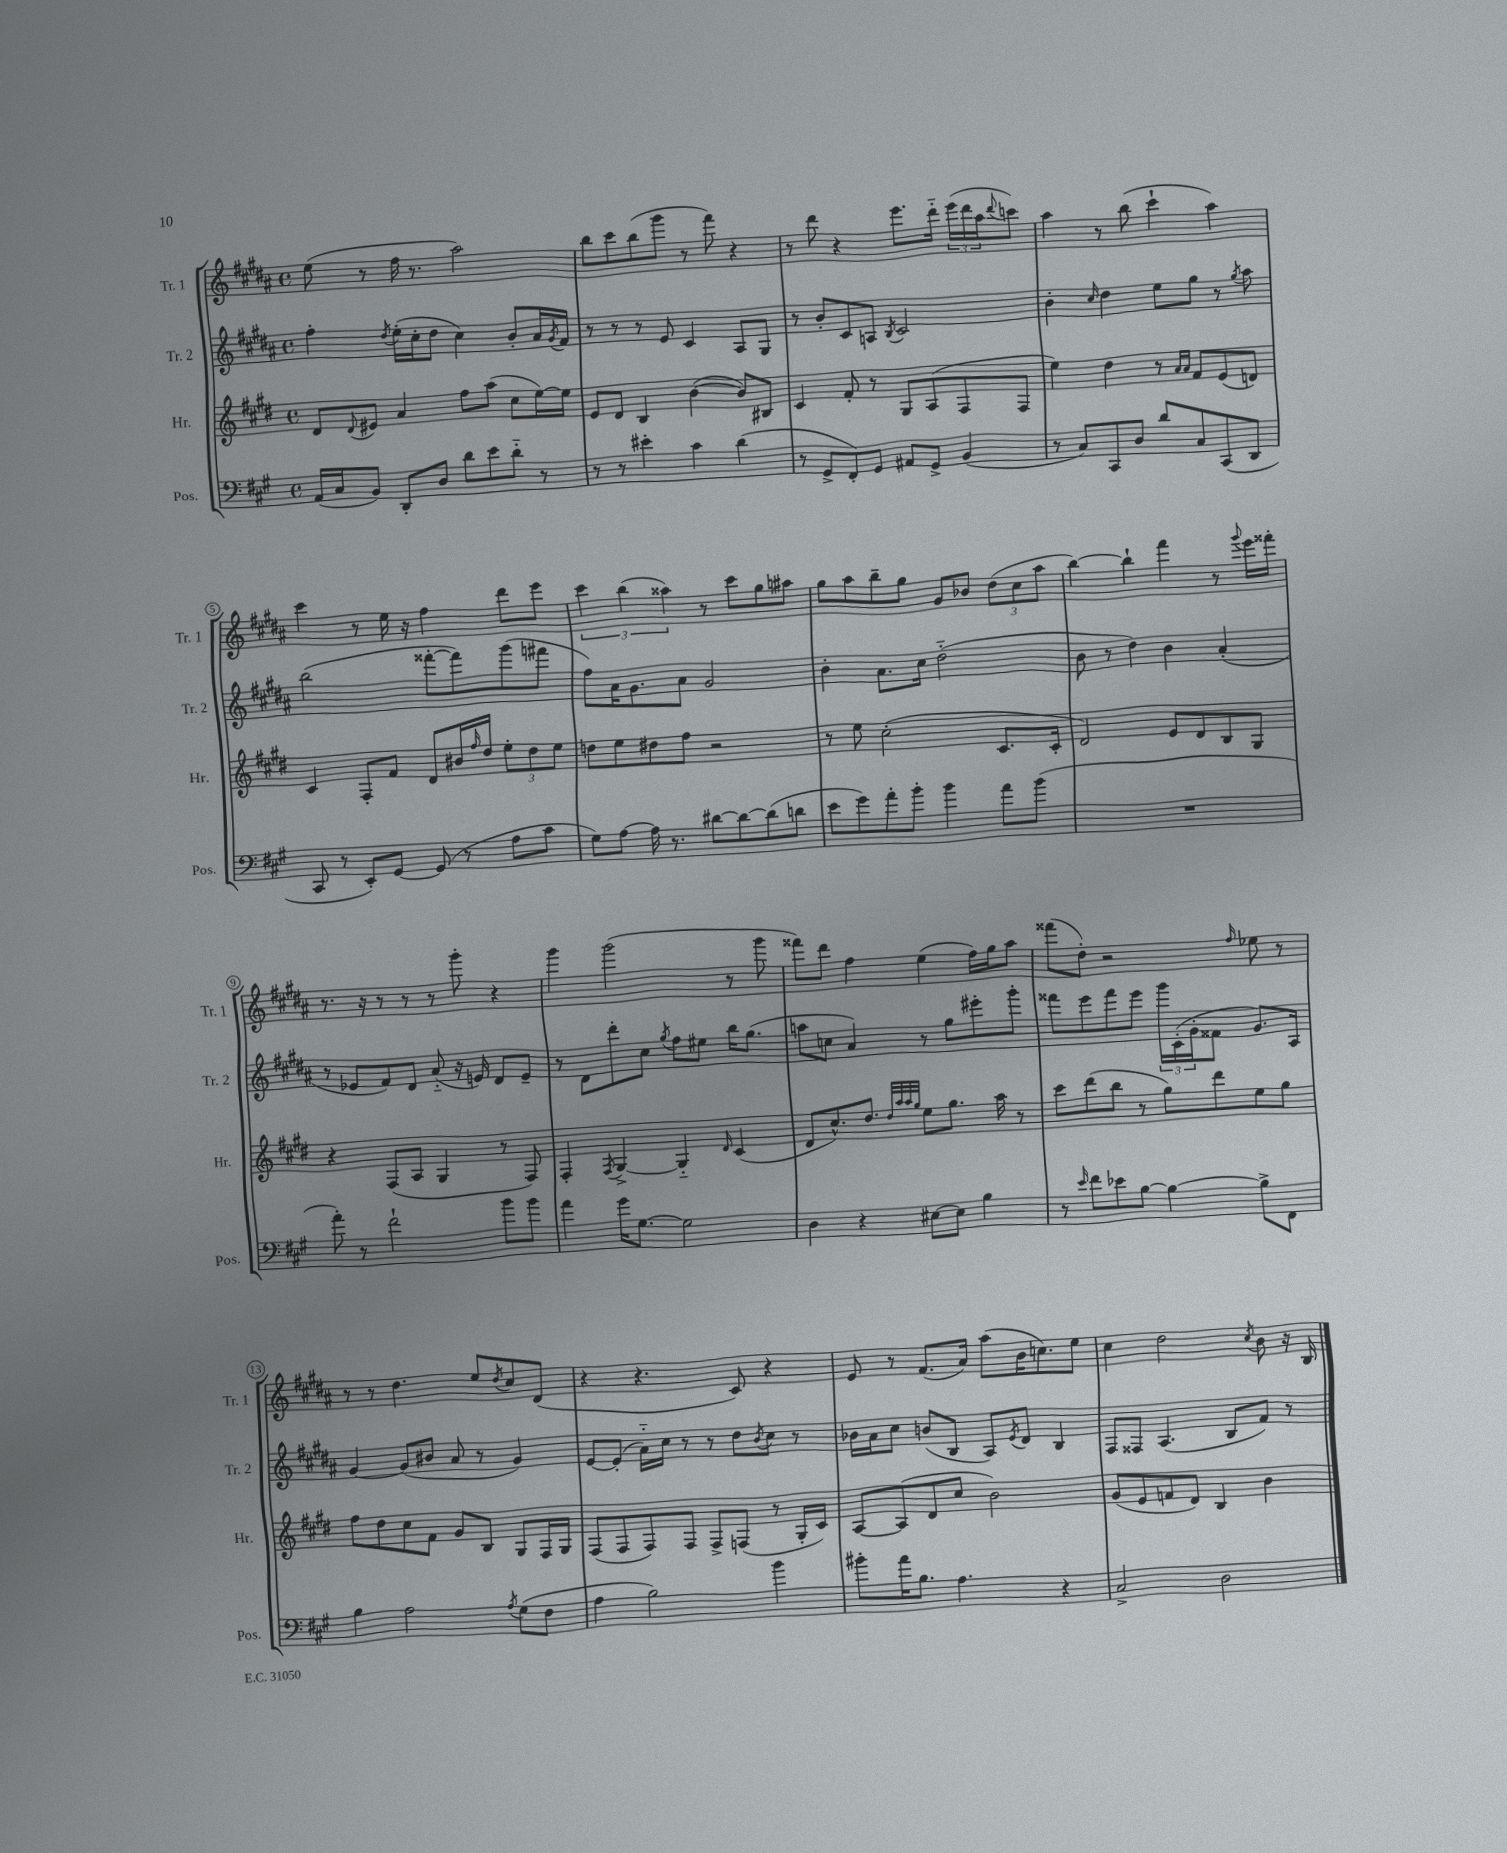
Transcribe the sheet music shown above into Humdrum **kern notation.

**kern	**kern	**kern	**kern
*staff4	*staff3	*staff2	*staff1
*clefF4	*clefG2	*clefG2	*clefG2
*k[f#c#g#]	*k[f#c#g#d#]	*k[f#c#g#d#a#]	*k[f#c#g#d#a#]
*M4/4	*M4/4	*M4/4	*M4/4
*met(c)	*met(c)	*met(c)	*met(c)
(16AA/LL	8d#/L	4ff#'\	(8ee\
16C#/J	.	.	.
.	8qqd#/	.	.
8BB/J)	8e#/J	.	8r
.	.	8qdd#/	.
8DD'/L	4a/	(16ee'\LL	16ff#\
.	.	16cc#'\J	8.r
8D/J	.	8dd#\J	.
8d\L	8ff#\L	4cc#\)	2aa#\)
8e\	(8aa\J	.	.
8d'~\J	8cc#\L	8b'/L	.
8r	[16ee\L)	16a#/L	.
.	.	8qg#/	.
.	16ee\]JJ	16f#/JJ	.
=	=	=	=
8r	8e/L	8r	8bb\L
8r	8d#/J	8r	8ccc#\
4e#'\	4B/	8r	(8bb\
.	.	8e/	8ggg#\J
4c#\	([4b\	4c#/	8r
.	.	.	8fff#\)
(4d\	8b/]L)	8A#/L	4r
.	8B#/J	8G#/J	.
=	=	=	=
8r	4c#/	8r	8r
8GG#^/L	.	8b'/L	8ddd#\
8FF#'/)	8f#'/	8c#/	4r
8GG#/J	8r	8A/J	.
.	.	8qB/	.
8AA#/L	8G#/L	2c#/	8.eee\L
8GG#^/J	(8A/	.	.
.	.	.	16ddd#'~\Jk
(4BB/	8F#/	.	(24eee\LL
.	.	.	24ddd#\
.	.	.	24aa#\J
.	.	.	8qqddd#/
.	8F#/J	.	8ccc\J)
=	=	=	=
8r	4ee\)	4b'\	4aa#\
8C#/L)	.	.	.
.	.	16qqcc#/	.
8CC#/	4dd#\	4dd#\	8r
8D/J	.	.	(8bb\
8d/L	8r	8ee\L	4ccc#`\
.	16qqa/LL	.	.
.	16qqa/JJ	.	.
8C#/	8f#/L	8gg#\J	.
(8CC#/	(8e/	8r	4aa#\)
.	.	8qgg#/	.
8DD/J	8d/J)	8aa#\	.
=	=	=	=
8CC#/	4c#/	(2bb\	4ccc#\
8r	.	.	.
8EE'/L)	8F#'/L	.	8r
[8GG#/J	8f#/J	.	16ee\
.	.	.	16r
(8GG#/]	8d#/L	[8fff##'\L	4ff#\
8r	16b#/L	8fff##\])	.
.	16qqff#/	.	.
.	16dd#/JJ	.	.
8A\L	12ee'\L	(8ggg#\	8ddd#\L
.	12dd#\	.	.
8c#\J	.	8fff#\J	8eee\J
.	12ee\J	.	.
=	=	=	=
8G#\L)	8dd\L	8ff#\L)	6ccc#\
[8A\J	8ee\	16a#\K	.
.	.	.	(6bb\
.	.	8.g#\	.
16A\]	8dd#\	.	.
8.r	.	.	.
.	.	.	6aa##\)
.	8ff#\J	8a#\J	.
[8d#\L	2r	2g#/	8r
8d#\_	.	.	8ccc#\L
(8d#\]	.	.	8gg#\
8d\J	.	.	8aa#\J
=	=	=	=
8e\L	8r	4b'\	8gg#\L
8g#\)	8ee\	.	8aa#\
8a'\	(2cc#'\	8.a#\L	8bb~\
8b'\J	.	.	8gg#\J
.	.	16cc#\Jk	.
4b\	.	(2dd#'~\	8g#/L
.	.	.	8b-/J
8a\L	8.c#/L	.	(12dd#\L
.	.	.	12cc#\
(8b\J	.	.	.
.	.	.	12aa#\J
.	16c#'/Jk	.	.
=	=	=	=
1r	2d#/)	8b\	[4bb\)
.	.	8r	.
.	.	4dd#\)	4bb`\]
.	8e/L	4b\	4fff#\
.	8d#/	.	.
.	8B/	(4a#'/	8r
.	.	.	8qqggg#/
.	8G#/J	.	16eee\LL
.	.	.	16fff##'\JJ
=	=	=	=
8a'\)	4r	8r	8.r
8r	.	8e-/L	.
.	.	.	16r
2f#`\	(8F#/L	8f#/)	8r
.	8A/J	8d#/J	8r
.	4G#/	(8a#'~/	8r
.	.	16r	8ggg#'\
.	.	16e/)	.
8b\L	8r	8d#/L	4r
8b\J	8F#/)	8e~/J	.
=	=	=	=
4a\	4F#'/	8r	4ggg#\
.	.	8d#\L	.
.	8qF#/	.	.
16g#\LK	[4G#^/	8ddd#'\	(2ggg#\
[8.G#\J	.	.	.
.	.	8cc#\J	.
.	.	8qgg#/	.
2G#\]	4G#'~/]	8ff#\L	.
.	.	8ee#\J	.
.	16qqd#/	.	.
.	(4c#/	16bb\LK	8r
.	.	(8.gg#\J	.
.	.	.	8ggg#\
=	=	=	=
4D\	8d#/L	8aa\L	8fff##\L)
.	8.cc#^^/)	8cc\J	8ddd#\J
4r	.	4a#/)	4ff#\
.	8.dd#/J	.	.
.	32qqdd#/LLL	.	.
.	32qqaa/	.	.
.	32qqaa/	.	.
.	32qqgg#/JJJ	.	.
[8E#\L	8ee\L	8r	(4ee\
8E#\]J	8.gg#\J	8gg#\L	.
4B\	.	8eee#'\	16ff#\LL)
.	16aa\	.	16gg#\J
.	8r	8ggg#'\J	8aa#\J
=	=	=	=
8r	8ccc#\L	8fff##\L	(8fff##\L
16qqe/	.	.	.
8f#\L	(8ddd#\	8eee\	8dd#'\J)
8e-\	8bb\J	8fff##\	2r
[8B\J	8r	8eee\J	.
4B\_	8gg#\L)	24ggg#\LL	.
.	.	(24c#'\	.
.	.	24g#'\J	.
.	8ddd#\	8f##\J	.
.	.	.	16qqff#/
8B^\]L	8ee\	8.g#/L)	8ee-\
8FF#\J	8gg#\J	.	8r
.	.	16A#/Jk	.
=	=	=	=
4B\	8ff#\L	[4g#/	8r
.	8dd#\	.	8r
2A\	8cc#\	(8g#/]L	4.dd#\
.	8f#\J	8b#/J	.
.	8g#/L	8a#/	.
.	8B/J	8r	8ee/L
8qA/	.	.	8qdd#/
(8G#\L	8G#/L	4g#/)	8cc#/
8F#\J	16F#/L	.	(8d#/J
.	16G#/JJ	.	.
=	=	=	=
4A\	(8F#/L	[8e/L	4r
.	8F#/	(8e'/]J	.
2B\)	8F#/)	16a#'~\LL)	4.r
.	.	16cc#\JJ	.
.	8F#/J	8r	.
.	8F#^/L	8r	.
.	(8F/J	8dd#\L	8c#/)
.	.	8qb/	.
4b\	8r	8cc#\J	4r
.	16G#'/LL	8r	.
.	16c#/JJ)	.	.
=	=	=	=
8b#'\L	[8A/L	16b-\LL	8e/
.	.	16a#\J	.
16a\K	(8A/]	8cc#\J	8r
8.B\J	.	.	.
.	8d#/	(8b/L	(8.f#/L
4.A\	8cc#/J	8B/J	.
.	.	.	16a#/Jk)
.	2b\)	8A#/L)	(8aa#\L
.	.	8qe/	.
.	.	8d#/J	16b\K
.	.	.	8.cc\)
4r	.	4B/	.
.	.	.	8ee\J
=	=	=	=
2C#^/	(8g#/L	8F#/L	4cc#\
.	8e/	8F##/J	.
.	8f/	(4.A#/	2dd#\
.	8d#/J)	.	.
2D\	4B/	.	.
.	.	8B/L	.
.	.	.	8qcc#/
.	4b\	8f#/J)	8b\
.	.	8r	16r
.	.	.	16B/
==	==	==	==
*-	*-	*-	*-
